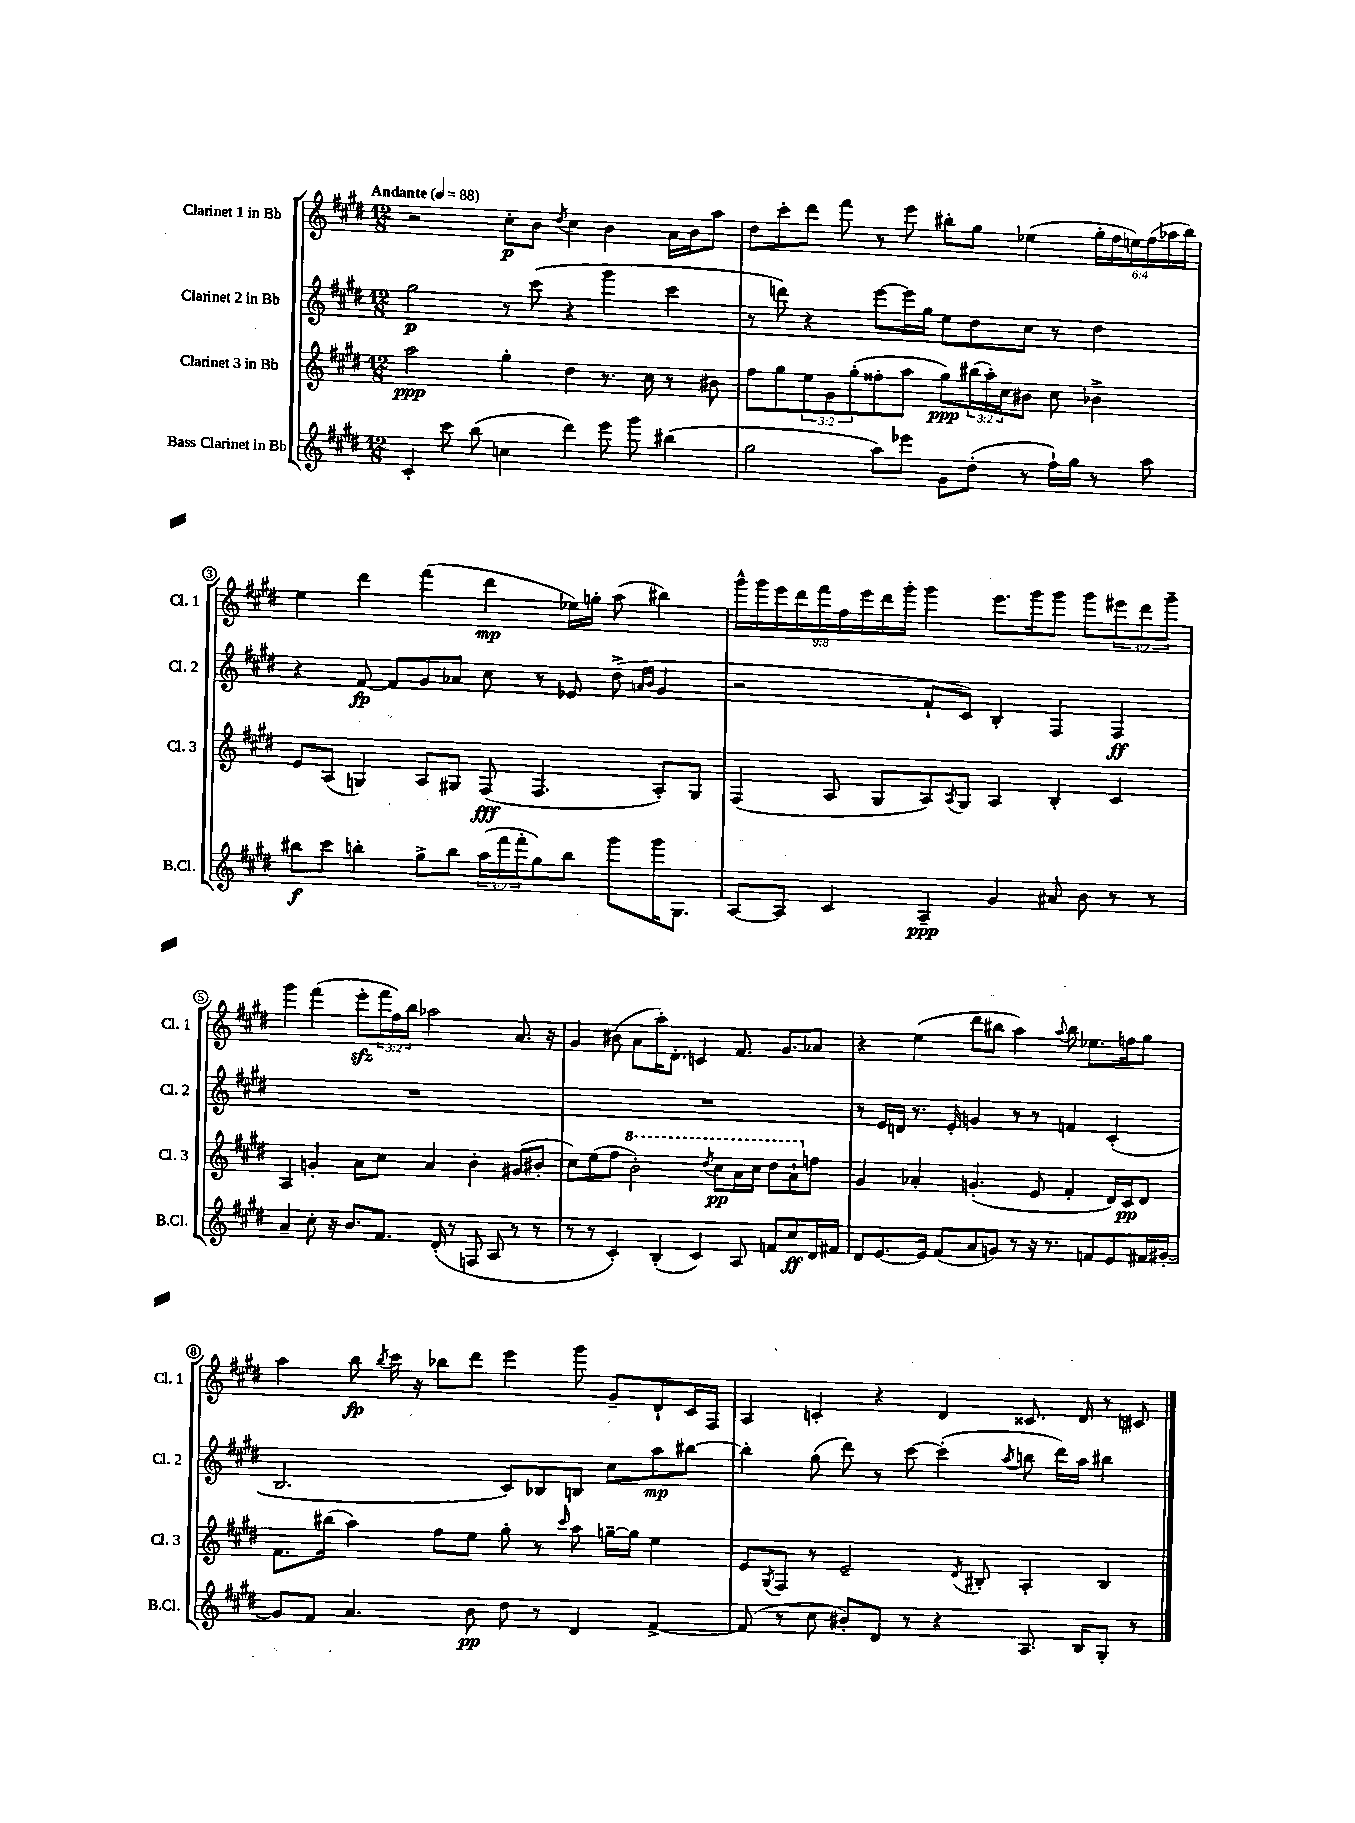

**kern	**kern	**kern	**kern
*staff4	*staff3	*staff2	*staff1
*clefG2	*clefG2	*clefG2	*clefG2
*k[f#c#g#d#]	*k[f#c#g#d#]	*k[f#c#g#d#]	*k[f#c#g#d#]
*M12/8	*M12/8	*M12/8	*M12/8
*MM88	*MM88	*MM88	*MM88
4c#'	2aa	2gg#	2r
8ccc#	.	.	.
(8bb	.	.	.
4cc	4gg#'	8r	8cc#'
.	.	(8ccc#	8b
.	.	.	8qdd#
4ddd#)	4dd#	4r	4cc#
8eee	8.r	4ggg#	4b
8ggg#	.	.	.
.	16cc#	.	.
(4bb#	8r	4ccc#	16a
.	.	.	16b
.	8b#	.	8aa
=	=	=	=
2gg#	8ff#	8r	8dd#
.	8gg#	8ddd)	8ccc#'
.	12ee	4r	8ddd#
.	12g#	.	.
.	.	.	8fff#
.	(12gg#'	.	.
8aa)	8ff##'	[8eee	8r
8eee-	8aa	16eee]	8eee
.	.	16gg#	.
8g#	8gg#)	8ee	8bb#'
(8dd#'	(24bb#	8dd#	8gg#
.	24aa')	.	.
.	24cc#	.	.
8r	8b#	8cc#	(4ee-
16ff#`)	8cc#	8r	.
16gg#	.	.	.
8r	4b-^	4dd#	24gg#'
.	.	.	24ff#
.	.	.	24ee)
8aa	.	.	(24ff#
.	.	.	24aa-
.	.	.	24bb#)
=	=	=	=
8bb#	8e	4r	4ee
8ccc#	(8A	.	.
4bb'	4G)	[8f#	4ddd#
.	.	8f#]	.
8gg#^	8A	8g#	(4fff#
8bb	8G#	8a-	.
(24aa	(8F#	8cc#	4ddd#
24fff#	.	.	.
24fff#'	.	.	.
8gg#)	4.F#	8r	.
8bb	.	8e-	16ee-)
.	.	.	16gg'
8ggg#	.	(8dd#^	(8aa
.	.	16qqa	.
.	.	16qqb	.
16ggg#	8A')	4g#	4bb#)
8.G#	.	.	.
.	8G#	.	.
=	=	=	=
[8A	(4F#	2r	18ggg#^^
.	.	.	18ggg#
.	.	.	18eee
8A]	.	.	.
.	.	.	18ddd#
.	.	.	18fff#
4c#	8A	.	.
.	.	.	18ff#
.	.	.	18eee
.	8G#	.	.
.	.	.	18ddd#
.	.	.	18ggg#'
4A~	8A)	8f#`	4ggg#
.	8qA	.	.
.	8G#	8c#)	.
4g#	4A	4B'	8.eee
.	.	.	16ggg#
8a#	4B'	4F#	8ggg#
8b	.	.	8ggg#
8r	4c#	4F#	12eee#
.	.	.	12ddd#
8r	.	.	.
.	.	.	12ggg#~
=	=	=	=
4a~	4A	1.r	4ggg#
8cc#'	4g'	.	(4fff#
16r	.	.	.
8.b	.	.	.
.	8a	.	8eee'
8.f#	8cc#	.	24fff#
.	.	.	24ff#)
.	.	.	24bb
.	4a	.	2aa-
(16d#'	.	.	.
8r	.	.	.
8F	4b'	.	.
8A	.	.	.
8r	(8g#	.	8.a
8r	8b#'	.	.
.	.	.	16r
=	=	=	=
8r	8cc#)	1.r	4g#
8r	(8ee	.	.
4c#')	8ff#	.	(8b#
.	2bb')	.	8a
(4B'	.	.	16aa')
.	.	.	8.d#'
4c#)	.	.	4c
.	8qddd#	.	.
.	8ccc#	.	.
8A	16aa	.	8.f#
.	16ccc#	.	.
8f	8ddd#	.	.
.	.	.	8.g#
8cc#	8aa`	.	.
16d#	8ff	.	8a-
16f#	.	.	.
=	=	=	=
8d#	4g#	8r	4r
[8.e	.	16e	.
.	.	16d	.
.	4a-'	8.r	(4ee
16e]	.	.	.
(8f#	.	.	.
.	.	16e'	.
8a	(4.g'	4g	8ddd#
8g)	.	.	8bb#
8r	.	8r	4aa)
16r	8e	8r	.
8.r	.	.	.
.	.	.	8qqaa
.	4f#'	4f	8bb#
8f	.	.	8.ee-
8e	16d#)	(4c#'	.
.	16c#	.	16ff
16f#	8d#	.	8gg#
[16g#'	.	.	.
=	=	=	=
8g#]	8.f#	2.B	4aa
8f#	.	.	.
.	(16bb#	.	.
4.a	4aa)	.	8bb
.	.	.	8qbb
.	.	.	16ccc#
.	.	.	16r
.	8ff#	.	8bb-
8b	8ee	.	8ddd#
8dd#	8gg#'	8c#)	4eee
8r	8r	8B-	.
.	16qqccc#	.	.
4d#	8aa	8B	8ggg#
.	[16gg~	8cc#	8g#~
.	16gg]	.	.
[4f#^	4ee	8aa	8d#`
.	.	[8bb#	16c#
.	.	.	16F#
=	=	=	=
(8f#]	8e	4bb#']	4A
.	8qG#	.	.
8r	8F#	.	.
8cc#	8r	(8gg#	4c'
8b#')	2e~	8ddd#)	.
8d#	.	8r	4r
8r	.	[8ccc#	.
4r	.	(4ccc#']	4d#
.	8qd#	.	.
.	8B#'	.	.
.	.	8qaa	.
8.A	4A'	8bb	8.c##
.	.	16ddd#)	.
16B	.	16aa	16d#
8G#'	4B#	4bb#	8r
8r	.	.	8c#
==	==	==	==
*-	*-	*-	*-
